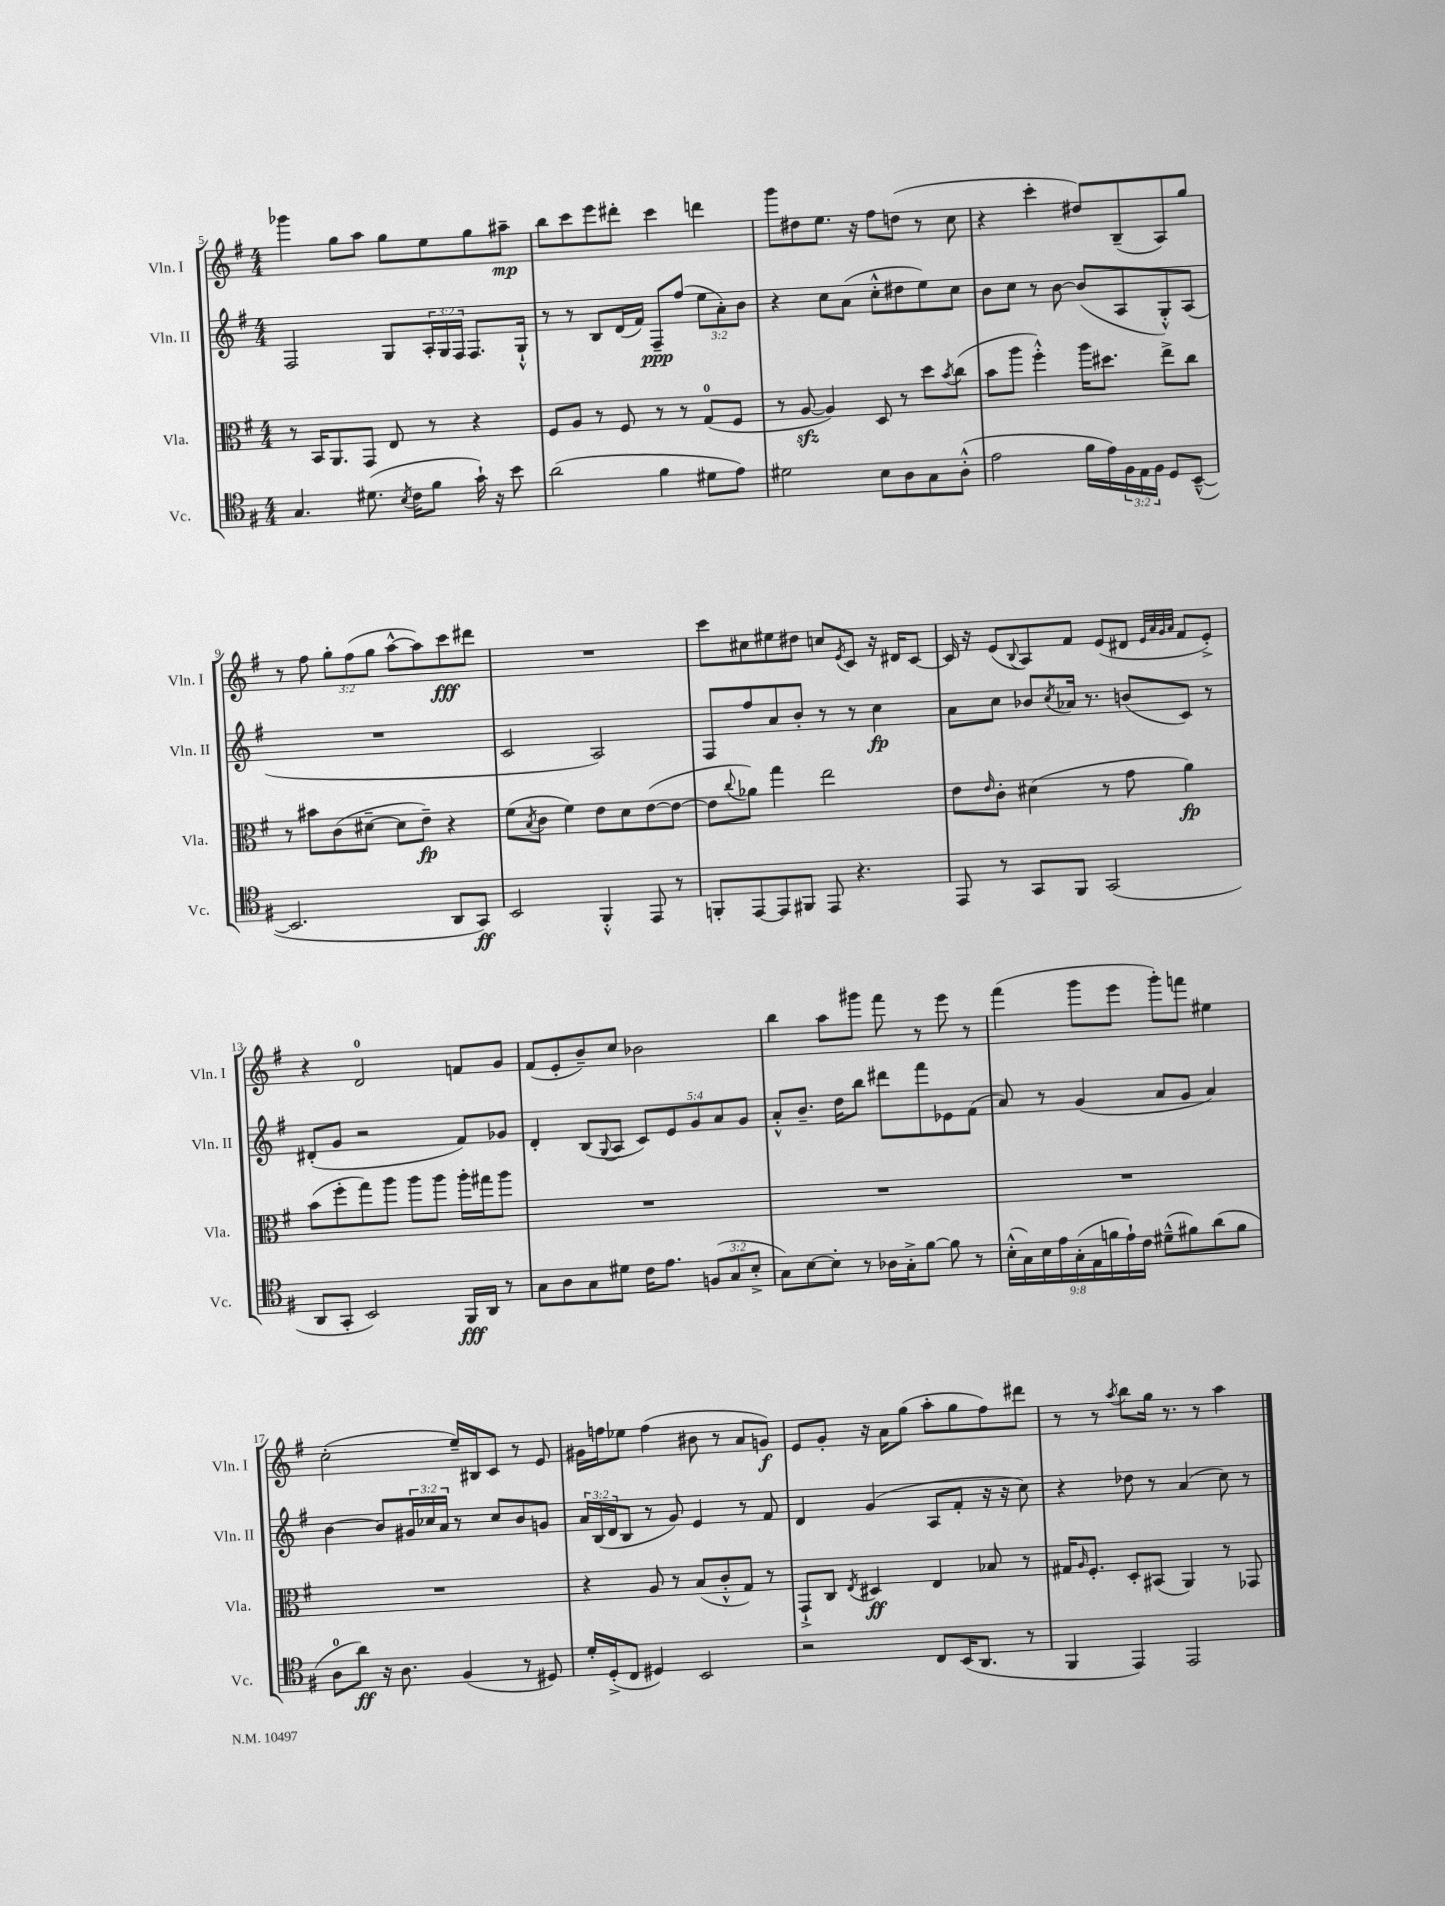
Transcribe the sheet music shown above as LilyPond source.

<<
\new StaffGroup <<
\new Staff = "s0" \with { instrumentName = "Vln. I" shortInstrumentName = "Vln. I" } {
    \clef treble \key g \major \numericTimeSignature \time 4/4 \override Staff.TupletNumber.text = #tuplet-number::calc-fraction-text
    ges'''4 g''8 a''8 g''8 e''8 g''8 ais''8--\mp |
    b''8 c'''8 e'''8 dis'''8-. c'''4 d'''4 |
    g'''8 dis''8 e''8. r16 fis''8 d''8( r8 c''8 |
    r4 c'''4-. dis''8) b8--( a8) g''8 |
    r8 fis''8 \tuplet 3/2 { g''8-. fis''8( g''8 } a''8~-^ a''8) c'''8\fff dis'''8 |
    R1 |
    c'''8 cis''8 eis''8 dis''8 c''8 \acciaccatura { e'8 } c'8 r16 dis'16 c'8~ |
    c'16 r16 e'8( \appoggiatura { b8 } a8) fis'8 e'8( dis'8 \grace { e'32 a'32 g'32 a'32 } fis'8 e'8-.->) |
    r4 d'2-0 f'8 g'8 |
    fis'8( e'8-. b'8--) c''8 bes'2 |
    b''4 a''8 gis'''8 fis'''8 r8 e'''8 r8 |
    fis'''4( g'''8 e'''8 g'''8-.) f'''8 eis''4 |
    c''2-.( e''16--) bis16 c'8 r8 e'8 |
    gis'16 f''16 ees''8 f''4( bis'8 r8 a'8 g'8\f) |
    e'8 g'8-. r16 a'16 g''8( a''8-. g''8 fis''8) dis'''8 |
    r8 r8 \acciaccatura { a''8 } b''8 g''16 r8. r8 a''4 \bar "|." |
}
\new Staff = "s1" \with { instrumentName = "Vln. II" shortInstrumentName = "Vln. II" } {
    \clef treble \key g \major \numericTimeSignature \time 4/4 \override Staff.TupletNumber.text = #tuplet-number::calc-fraction-text
    fis2 g8 \tuplet 3/2 { a16-. g16 fis16 } fis8. g16-!-^ |
    r8 r8 b8 d'16( fis'16) fis8--\ppp fis''8( \tuplet 3/2 { e''8 a'8-.) b'8 } |
    r4 c''8 a'8( c''8-.-^ dis''8 e''8) c''8 |
    b'8 c''8 r8 b'8~ b'8( a8 g8-.-^) a8( |
    R1 |
    c'2 a2) |
    fis8 fis''8 a'8 b'8-. r8 r8 c''4\fp |
    a'8 c''8 bes'8 \acciaccatura { c''8 } aes'16 r8. b'8( c'8) r8 |
    dis'8-.( g'8 r2 fis'8) ges'8 |
    d'4-. b8( \appoggiatura { g8 } a8 \tuplet 5/4 { c'8) e'8 g'8 a'8 g'8 } |
    a'8-.-^ b'8.-- d''16 b''8 dis'''8 fis'''8 ees'8 fis'8( |
    a'8) r8 g'4( a'8 g'8 a'4) |
    b'4~ b'8 \tuplet 3/2 { gis'16 ces''16 a'16 } r8 ces''8 b'8 g'8 |
    \tuplet 3/2 { a'16 b16( d'16 } b8 r8 g'8) e'4 r8 fis'8 |
    d'4 g'4( a8 fis'8-. r16 r16 c''8) |
    r4 des''8 r8 a'4( c''8) r8 \bar "|." |
}
\new Staff = "s2" \with { instrumentName = "Vla." shortInstrumentName = "Vla." } {
    \clef alto \key g \major \numericTimeSignature \time 4/4
    r8 b,16 a,8. g,8 e8 r8 r4 |
    fis8 a8 r8 fis8 r8 r8 g8-0( fis8 |
    r8 a8~\sfz a4) d8 r8 d''8 \acciaccatura { b'8 } c''8( |
    b'8 a''8 fis''4-.-^) a''16 dis''8. e''8-> c''8 |
    r8 bis'8 c'8( dis'8~-- dis'8 e'8--\fp) r4 |
    fis'8( \acciaccatura { b8 } c'8 fis'4) e'8 d'8 e'8~( e'8~ |
    e'8 \appoggiatura { c''8 } aes'8) g''4 e''2 |
    e'8 \grace { e'16 } c'8-. dis'4( r8 g'8 a'4\fp) |
    b'8( fis''8-. g''8) a''8 a''8 a''8 a''16-. gis''16 a''8 |
    R1 |
    R1 |
    R1 |
    R1 |
    r4 a8 r8 b8( c'8-.-^ g8) r8 |
    g,8-!-> c8 \acciaccatura { e8 } dis4\ff e4 bes8 r8 |
    gis16 \grace { a16 } fis8.-. d8-. bis,8( a,4) r8 ges,8 \bar "|." |
}
\new Staff = "s3" \with { instrumentName = "Vc." shortInstrumentName = "Vc." } {
    \clef tenor \key g \major \numericTimeSignature \time 4/4 \override Staff.TupletNumber.text = #tuplet-number::calc-fraction-text
    g4. dis'8.( \acciaccatura { b8 } c'16 fis'8 g'16-!) r16 b'8 |
    a'2( fis'4 dis'8 e'8) |
    dis'2 b8 a8 g8 a8-.-^( |
    e'2 fis'16 e'16) \tuplet 3/2 { fis16 e16 fis16 } d8 b,8~---^( |
    b,2. a,8 g,8\ff) |
    b,2 fis,4-.-^ e,8 r8 |
    f,8-. e,8~ e,8 fis,8 e,8 r4. |
    e,8 r8 g,8 fis,8 g,2( |
    a,8 g,8-. b,2) fis,16\fff a,16 r8 |
    g8 a8 g8 dis'8 c'16 e'8. \tuplet 3/2 { f8( g8 b8-.-> } |
    g8) b8~ b8-. r8 aes16 g16-.-> fis'8~ fis'8 r8 |
    \tuplet 9/8 { b16-.-^( g16) b16 e'16 g16-.( e16 f'16 e'16-!) c'16 } dis'8---^( fis'8) a'8( fis'8 |
    a8-0 a'8\ff) r16 a8. fis4( r8 dis8) |
    d'16-. d16-.->( c8 dis4) b,2 |
    r2 c8 b,16( a,8. r8 |
    fis,4 e,4) e,2 \bar "|." |
}
>>
>>
\layout { \context { \Score currentBarNumber = #5 } }
